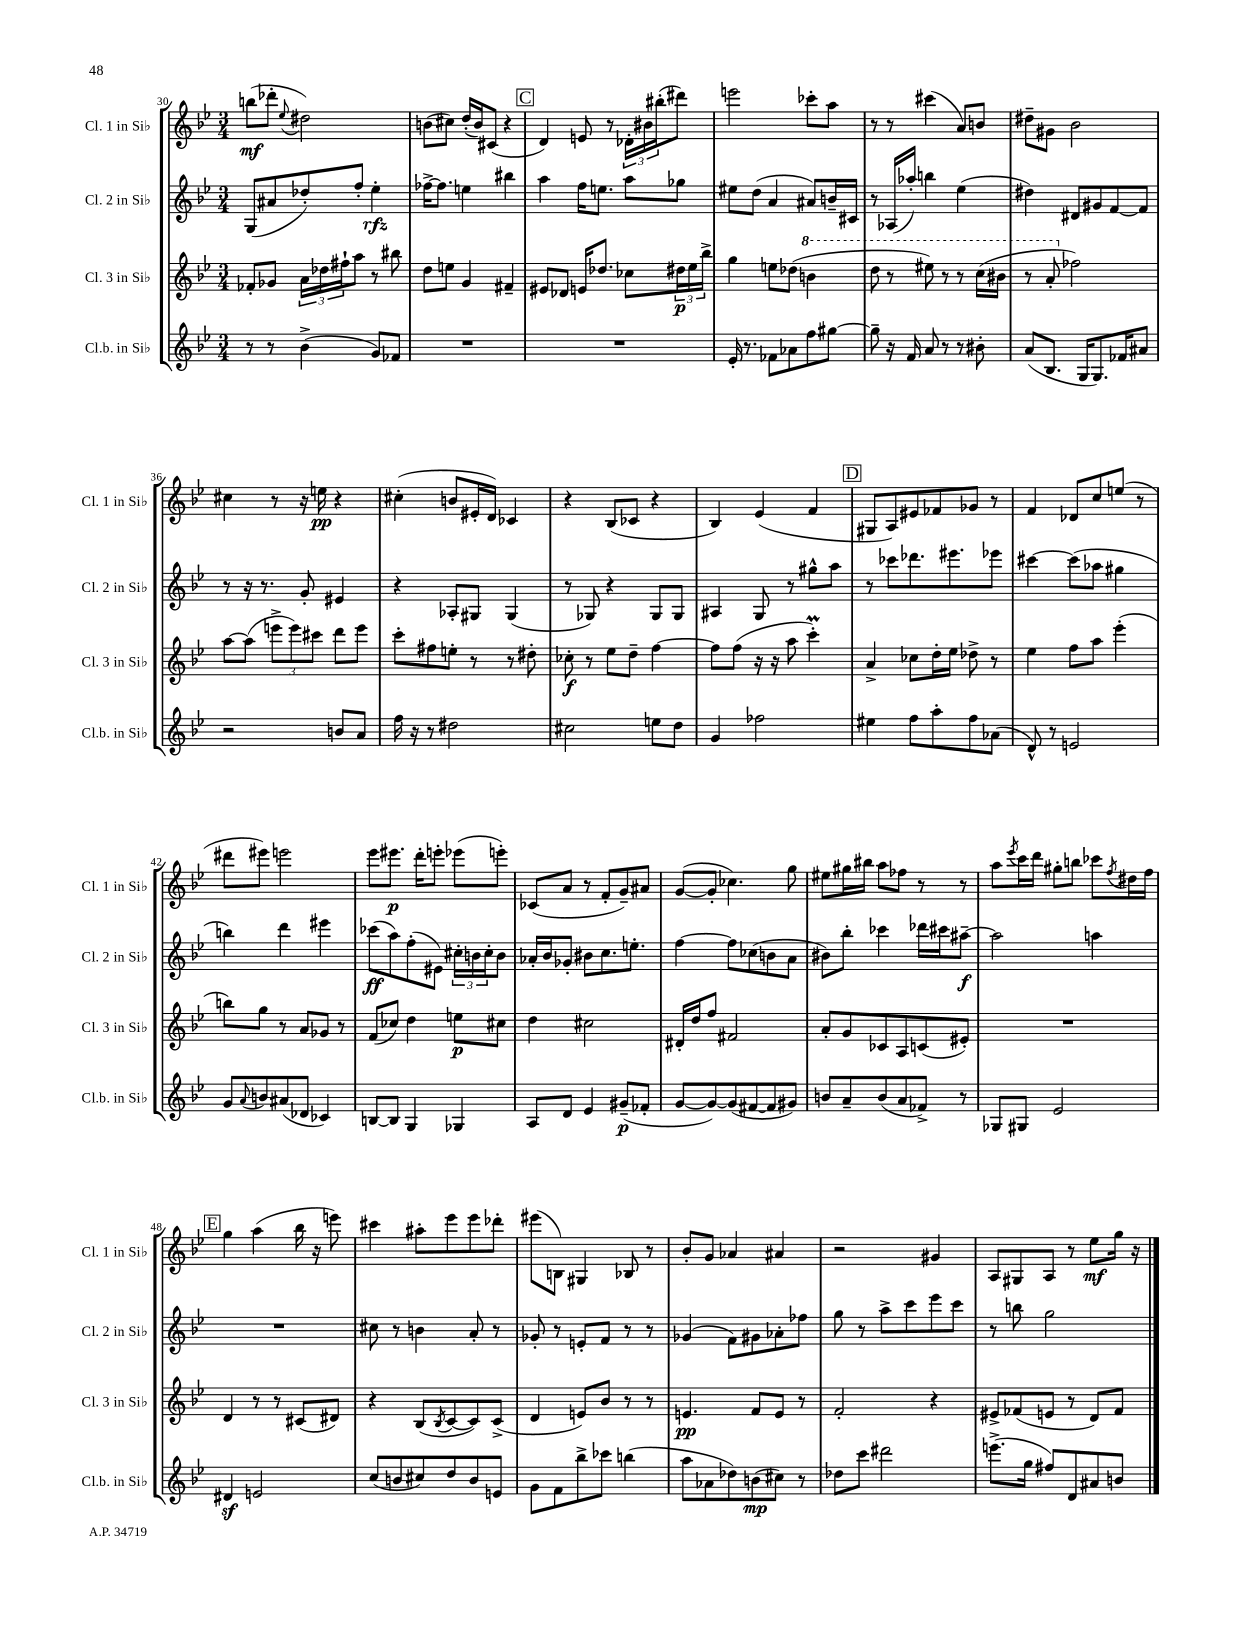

**kern	**kern	**kern	**kern
*staff4	*staff3	*staff2	*staff1
*clefG2	*clefG2	*clefG2	*clefG2
*k[b-e-]	*k[b-e-]	*k[b-e-]	*k[b-e-]
*M3/4	*M3/4	*M3/4	*M3/4
8r	8f-'/L	(8G/L	(8bb\L
8r	8g-/J	8a#/	8ddd-'\J
.	.	.	8qqee-/
(4b-^\	24a\LL	8dd-'/)	2dd#\)
.	24dd-\	.	.
.	24ff#`\J	.	.
.	8aa\J	8ff'/J	.
8g/L)	8r	4ee-'\	.
8f-/J	8bb#\	.	.
=	=	=	=
2.r	8dd\L	[16ff-^\LK	(8b\L
.	.	8.ff-\]J	.
.	8ee\J	.	8cc#\J)
.	4g/	4ee\	(16dd'/LL
.	.	.	16b/J)
.	.	.	(8c#/J
.	4f#~/	4bb#\	4r
=	=	=	=
2.r	8e#/L	4aa\	4d/)
.	8d-/J	.	.
.	16e/LK	16ff\LK	8e/
.	8.dd-/J	8.ee\J	.
.	.	.	8r
.	8cc-\L	8aa\L	24d-'\LL
.	.	.	24b#\
.	.	.	(24bb#'\J
.	24dd#\L	8gg-\J	8ddd#\J)
.	24ee-\	.	.
.	24bb-^\JJ	.	.
=	=	=	=
16e-'/	4gg\	8ee#\L	2eee\
8.r	.	.	.
.	.	(8dd\J	.
8f-\L	8ee\L	4a/	.
8a-\	(8dd-\J	.	.
8ff\	4bb\	8a#/L)	8ccc-'\L
[8gg#\J	.	16b~/L	8aa\J
.	.	16c#/JJ	.
=	=	=	=
8gg#~\]	8ddd\	8r	8r
16r	8r	(16A-/LL	8r
16f/	.	16aa-'/JJ)	.
8a/	8eee#\)	4bb\	(4ccc#\
8r	8r	.	.
8r	8r	(4ee-\	8a/L)
8b#'\	(16ccc\LL	.	8b/J
.	16bb#\JJ	.	.
=	=	=	=
(8a/L	8r	4dd#\)	8dd#~\L
8.B-/J	8aa'/	.	8g#\J
.	2ff-\)	8d#/L	2b-\
16G/LK	.	.	.
8.G/)	.	8g#/	.
.	.	[8f/	.
16f-/K	.	.	.
8a#/J	.	8f/]J	.
=	=	=	=
2r	[8aa\L	8r	4cc#\
.	(8aa\]J	16r	.
.	.	8.r	.
.	12eee^\L	.	8r
.	12eee\)	.	.
.	.	8g'/	16r
.	12ccc#\J	.	.
.	.	.	16ee\
8b/L	8ddd\L	4e#/	4r
8a/J	8eee\J	.	.
=	=	=	=
16ff\	8ccc'\L	4r	(4cc#'\
16r	.	.	.
8r	8ff#\	.	.
2dd#\	8ee'\J	8A-'/L	8b/L
.	8r	8G#/J	16e#'/L
.	.	.	16d/JJ)
.	8r	(4G#/	4c-/
.	8dd#'\	.	.
=	=	=	=
2cc#\	8cc-'\	8r	4r
.	8r	8G-/)	.
.	8ee-\L	4r	(8B-/L
.	8dd~\J	.	8c-/J
8ee\L	[4ff\	8G-/L	4r
8dd\J	.	8G-/J	.
=	=	=	=
4g/	8ff\]L	4A#/	4B-/)
.	(8ff\J	.	.
2ff-\	16r	8G/	(4e-/
.	16r	.	.
.	8aa\	8r	.
.	4ccc'\)	8gg#^^\L	4f/
.	.	8aa\J	.
=	=	=	=
4ee#\	4a^/	8r	8G#/L
.	.	8ccc-\L	8A/)
8ff\L	8cc-\L	8.ddd-\	8e#/
8aa'\	16dd'\L	.	8f-/
.	16ee-\JJ	8.eee#\	.
8ff\	8dd-^\	.	8g-/J
(8a-\J	8r	8eee-\J	8r
=	=	=	=
8d^^/)	4ee-\	[4ccc#\	4f/
8r	.	.	.
2e/	8ff\L	(8ccc#\]L	8d-/L
.	8aa\J	8aa-\J	8cc/
.	(4eee-'\	4gg#\	(8ee/J
.	.	.	8r
=	=	=	=
8g/L	8bb\L)	4bb\)	8ddd#\L
8qqa/	.	.	.
8b/	8gg\J	.	8eee#\J)
(8a#/	8r	4ddd\	2eee\
8d-/J	8a/L	.	.
4c-/)	8g-/J	4eee#\	.
.	8r	.	.
=	=	=	=
[8B/L	(8f/L	(8ccc-\L	8eee-\L
8B/]J	8cc-/J)	8aa\)	8.eee#\J
4G/	4dd\	(8ff'\	.
.	.	.	16ddd'\LK
.	.	8e#\J)	8eee'\J
4G-/	8ee\L	24cc#'\LL	(8eee-\L
.	.	24b\	.
.	.	24cc#'\J	.
.	8cc#\J	8b\J	8eee'\J)
=	=	=	=
8A/L	4dd\	16a-'/LL	(8c-/L
.	.	16b-/J	.
8d/J	.	8g-'/J	8a/J
4e-/	2cc#\	8b#\L	8r
.	.	8.cc\	8f'/L
(8g#~/L	.	.	8g~/)
.	.	8.ee'\J	.
8f-'/J	.	.	8a#/J
=	=	=	=
[8g/L	16d#'/LL	[4ff\	([8g/L
.	16dd/J	.	.
8g/_)	8ff/J	.	8g'/]J
(8g/]	2f#/	8ff\]L	4.cc-\)
[8f#/	.	(8cc-\	.
8f#/]	.	8b\	.
8g#/J)	.	8a\J	8gg\
=	=	=	=
8b/L	8a'/L	8b#\L)	8ee#\L
8a~/	8g/	8bb-'\J	16gg#\L
.	.	.	16bb#\JJ
(8b/	8c-/	4ccc-\	8aa\L
8a/	8A/	.	8ff-\J
8f-^/J)	(8c/	16ddd-\LL	8r
.	.	16ccc#\J	.
8r	8e#'/J)	[8aa#~\J	8r
=	=	=	=
8G-/L	2.r	2aa#\]	8aa\L
.	.	.	8qeee-/
8G#/J	.	.	16ccc\L
.	.	.	16ddd\JJ
2e-/	.	.	8gg#'\L
.	.	.	8bb\J
.	.	4aa\	8ccc-\L
.	.	.	8qff/
.	.	.	16dd#\L
.	.	.	16ff\JJ
=	=	=	=
4d#/	4d/	2.r	4gg\
2e/	8r	.	(4aa\
.	8r	.	.
.	(8c#/L	.	16bb-\
.	.	.	16r
.	8d#/J)	.	8eee\)
=	=	=	=
(8cc/L	4r	8cc#\	4ccc#\
8b/	.	8r	.
8cc#/)	(8B-/L	4b\	8aa#'\L
.	8qB-/	.	.
8dd/	[8c/	.	8eee-\
8b/	8c/])	8a'/	8eee-\
8e/J	(8c^/J	8r	8ddd-'\J
=	=	=	=
8g\L	4d/	8g-'/	(8eee#\L
8f\	.	8r	8B\J)
8bb-^\	8e/L)	8e'/L	4G#/
8ccc-\J	8b-/J	8f/J	.
(4bb\	8r	8r	8B-/
.	8r	8r	8r
=	=	=	=
8aa\L	4.e/	(4g-/	8b-'/L
8a-\	.	.	8g/J
8dd-\)	.	8f\L)	4a-/
(8b\	8f/L	8g#\	.
8cc#\J)	8e/J	8a-'\	4a#/
8r	8r	8ff-\J	.
=	=	=	=
8dd-\L	2f'/	8gg\	2r
8ccc\J	.	8r	.
2ddd#\	.	8aa^\L	.
.	.	8ccc\	.
.	4r	8eee-\	4g#/
.	.	8ccc\J	.
=	=	=	=
(8.eee^\L	8e#^/L	8r	8A/L
.	(8f-/	8bb\	8G#/
16gg\Jk	.	.	.
8ff#/L)	8e/J	2gg\	8A/J
8d/	8r	.	8r
8a#/	8d/L)	.	8ee-\L
8b/J	8f-/J	.	16gg\Jk
.	.	.	16r
==	==	==	==
*-	*-	*-	*-
